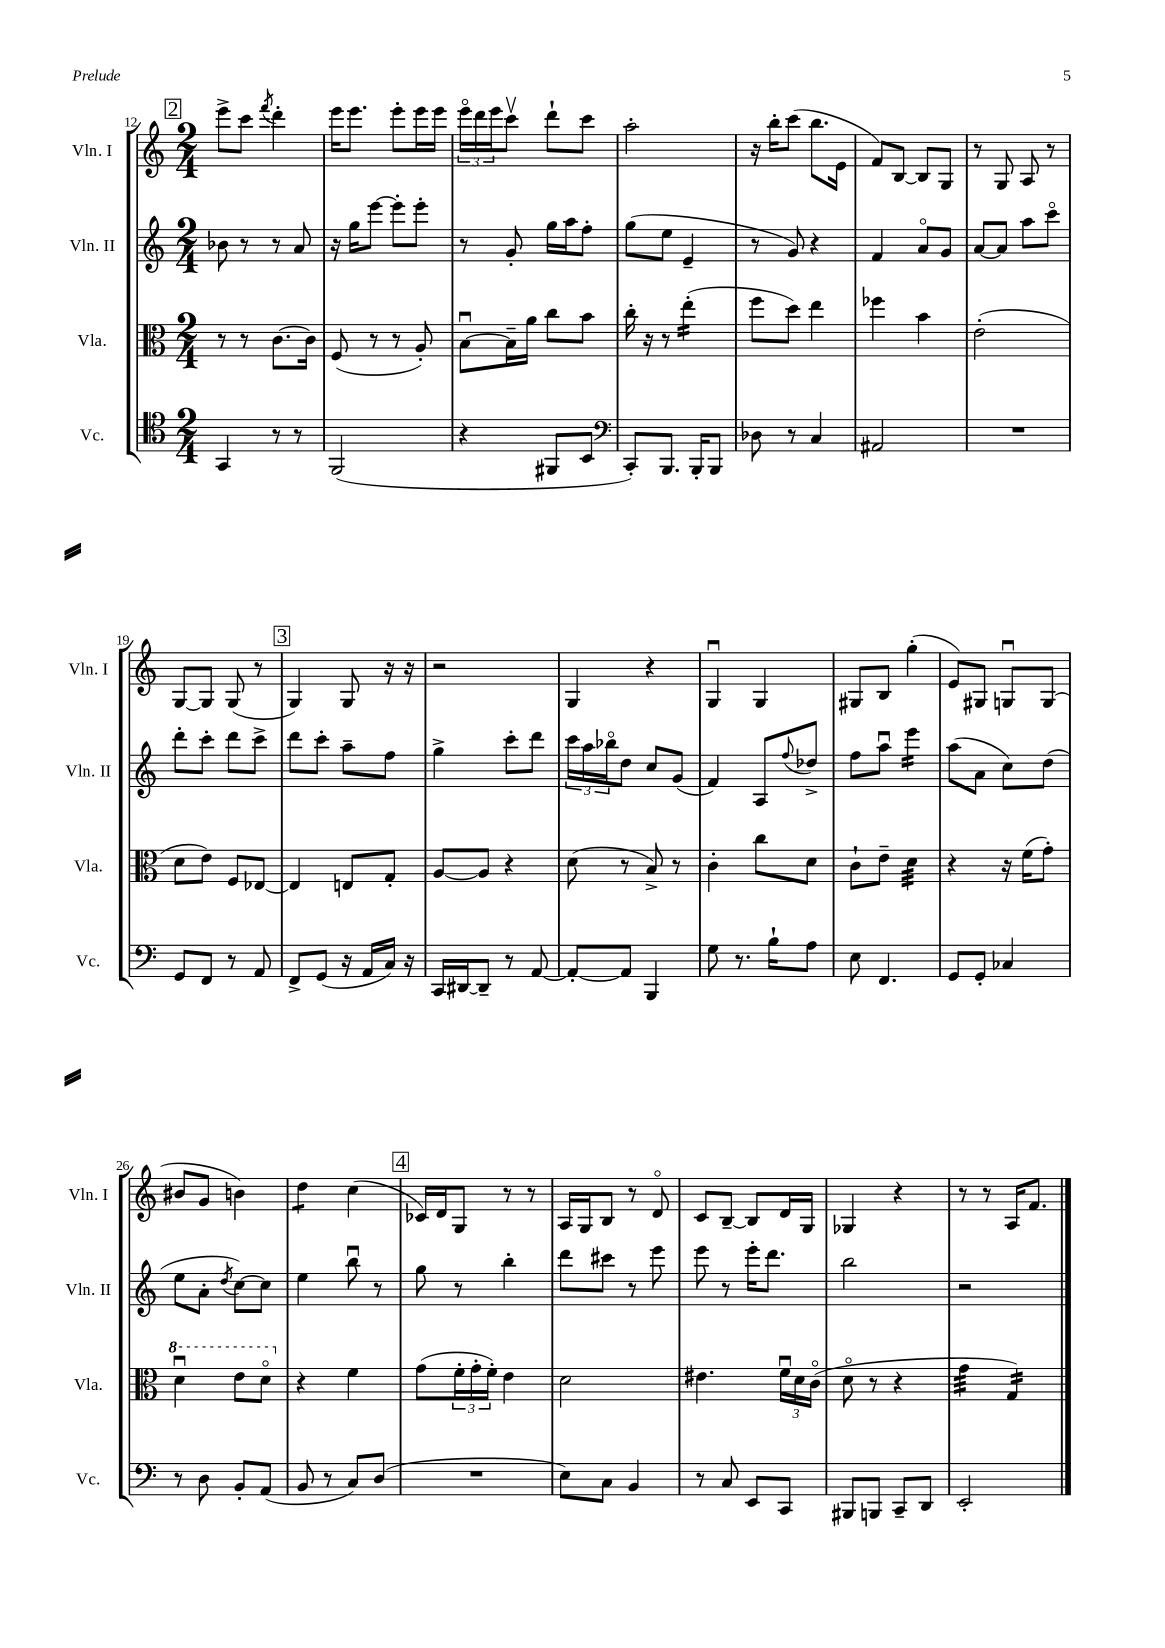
<<
\new StaffGroup <<
\new Staff = "s0" \with { instrumentName = "Vln. I" shortInstrumentName = "Vln. I" } {
    \clef treble \key c \major \numericTimeSignature \time 2/4
    \mark \markup { \box "2" } e'''8-> c'''8 \acciaccatura { f'''8 } d'''4-. |
    e'''16 e'''8. e'''8-. e'''16 e'''16 |
    \tuplet 3/2 { e'''16\flageolet d'''16 e'''16 } c'''8\upbow d'''8-! c'''8 |
    a''2-. |
    r16 b''16-. c'''8( b''8. e'16 |
    f'8) b8~ b8 g8 |
    r8 g8 a8 r8 |
    g8~ g8 g8( r8 |
    \mark \markup { \box "3" } g4) g8 r16 r16 |
    r2 |
    g4 r4 |
    g4\downbow g4 |
    gis8 b8 g''4-.( |
    e'8) gis8 g8\downbow g8( |
    bis'8 g'8 b'4) |
    d''4:8 c''4( |
    \mark \markup { \box "4" } ces'16) d'16 g8 r8 r8 |
    a16 g16 b8 r8 d'8\flageolet |
    c'8 b8~-- b8 d'16 g16 |
    ges4 r4 |
    r8 r8 a16 f'8. \bar "|." |
}
\new Staff = "s1" \with { instrumentName = "Vln. II" shortInstrumentName = "Vln. II" } {
    \clef treble \key c \major \numericTimeSignature \time 2/4
    \mark \markup { \box "2" } bes'8 r8 r8 a'8 |
    r16 g''16 e'''8~ e'''8-. e'''8-. |
    r8 g'8-. g''16 a''16 f''8-. |
    g''8( e''8 e'4-- |
    r8 g'8) r4 |
    f'4 a'8\flageolet g'8 |
    a'8~ a'8 a''8 c'''8\flageolet |
    d'''8-. c'''8-. d'''8 c'''8-> |
    \mark \markup { \box "3" } d'''8 c'''8-. a''8-- f''8 |
    g''4-> c'''8-. d'''8 |
    \tuplet 3/2 { c'''16 a''16 bes''16\flageolet } d''8 c''8 g'8( |
    f'4) a8 \appoggiatura { f''8 } des''8-> |
    f''8 a''8\downbow e'''4:16 |
    a''8( a'8 c''8) d''8( |
    e''8 a'8-. \acciaccatura { d''8 } c''8~) c''8 |
    e''4 b''8\downbow r8 |
    \mark \markup { \box "4" } g''8 r8 b''4-. |
    d'''8 cis'''8 r8 e'''8 |
    e'''8 r8 e'''16-. d'''8. |
    b''2 |
    r2 \bar "|." |
}
\new Staff = "s2" \with { instrumentName = "Vla." shortInstrumentName = "Vla." } {
    \clef alto \key c \major \numericTimeSignature \time 2/4
    \mark \markup { \box "2" } r8 r8 c'8.~ c'16 |
    f8( r8 r8 a8-.) |
    b8~\downbow b16-- a'16 c''8 b'8 |
    c''16-. r16 r8 e''4:16-.( |
    f''8 d''8) e''4 |
    fes''4 b'4 |
    e'2-.( |
    d'8 e'8) f8 ees8~ |
    \mark \markup { \box "3" } ees4 e8 g8-. |
    a8~ a8 r4 |
    d'8( r8 b8->) r8 |
    c'4-. c''8 d'8 |
    c'8-! e'8-- d'4:32 |
    r4 r16 f'16( g'8-.) |
    \ottava #1 d''4\downbow e''8 d''8\flageolet \ottava #0 |
    r4 f'4 |
    \mark \markup { \box "4" } g'8( \tuplet 3/2 { f'16-. g'16-. f'16-.) } e'4 |
    d'2 |
    eis'4. \tuplet 3/2 { f'16\downbow d'16 c'16\flageolet( } |
    d'8\flageolet r8 r4 |
    g'4:32 g4:16) \bar "|." |
}
\new Staff = "s3" \with { instrumentName = "Vc." shortInstrumentName = "Vc." } {
    \clef tenor \key c \major \numericTimeSignature \time 2/4
    \mark \markup { \box "2" } g,4 r8 r8 |
    f,2( |
    r4 fis,8 b,8 |
    \clef bass c,8-.) b,,8. b,,16-. b,,8 |
    des8 r8 c4 |
    ais,2 |
    R2 |
    g,8 f,8 r8 a,8 |
    \mark \markup { \box "3" } f,8-> g,8( r16 a,16 c16) r16 |
    c,16 dis,16~ dis,8-- r8 a,8~ |
    a,8~-. a,8 b,,4 |
    g8 r8. b16-! a8 |
    e8 f,4. |
    g,8 g,8-. ces4 |
    r8 d8 b,8-. a,8( |
    b,8 r8 c8) d8( |
    \mark \markup { \box "4" } R2 |
    e8) c8 b,4 |
    r8 c8 e,8 c,8 |
    bis,,8 b,,8 c,8-- d,8 |
    e,2-. \bar "|." |
}
>>
>>
\layout { \context { \Score currentBarNumber = #12 } }
